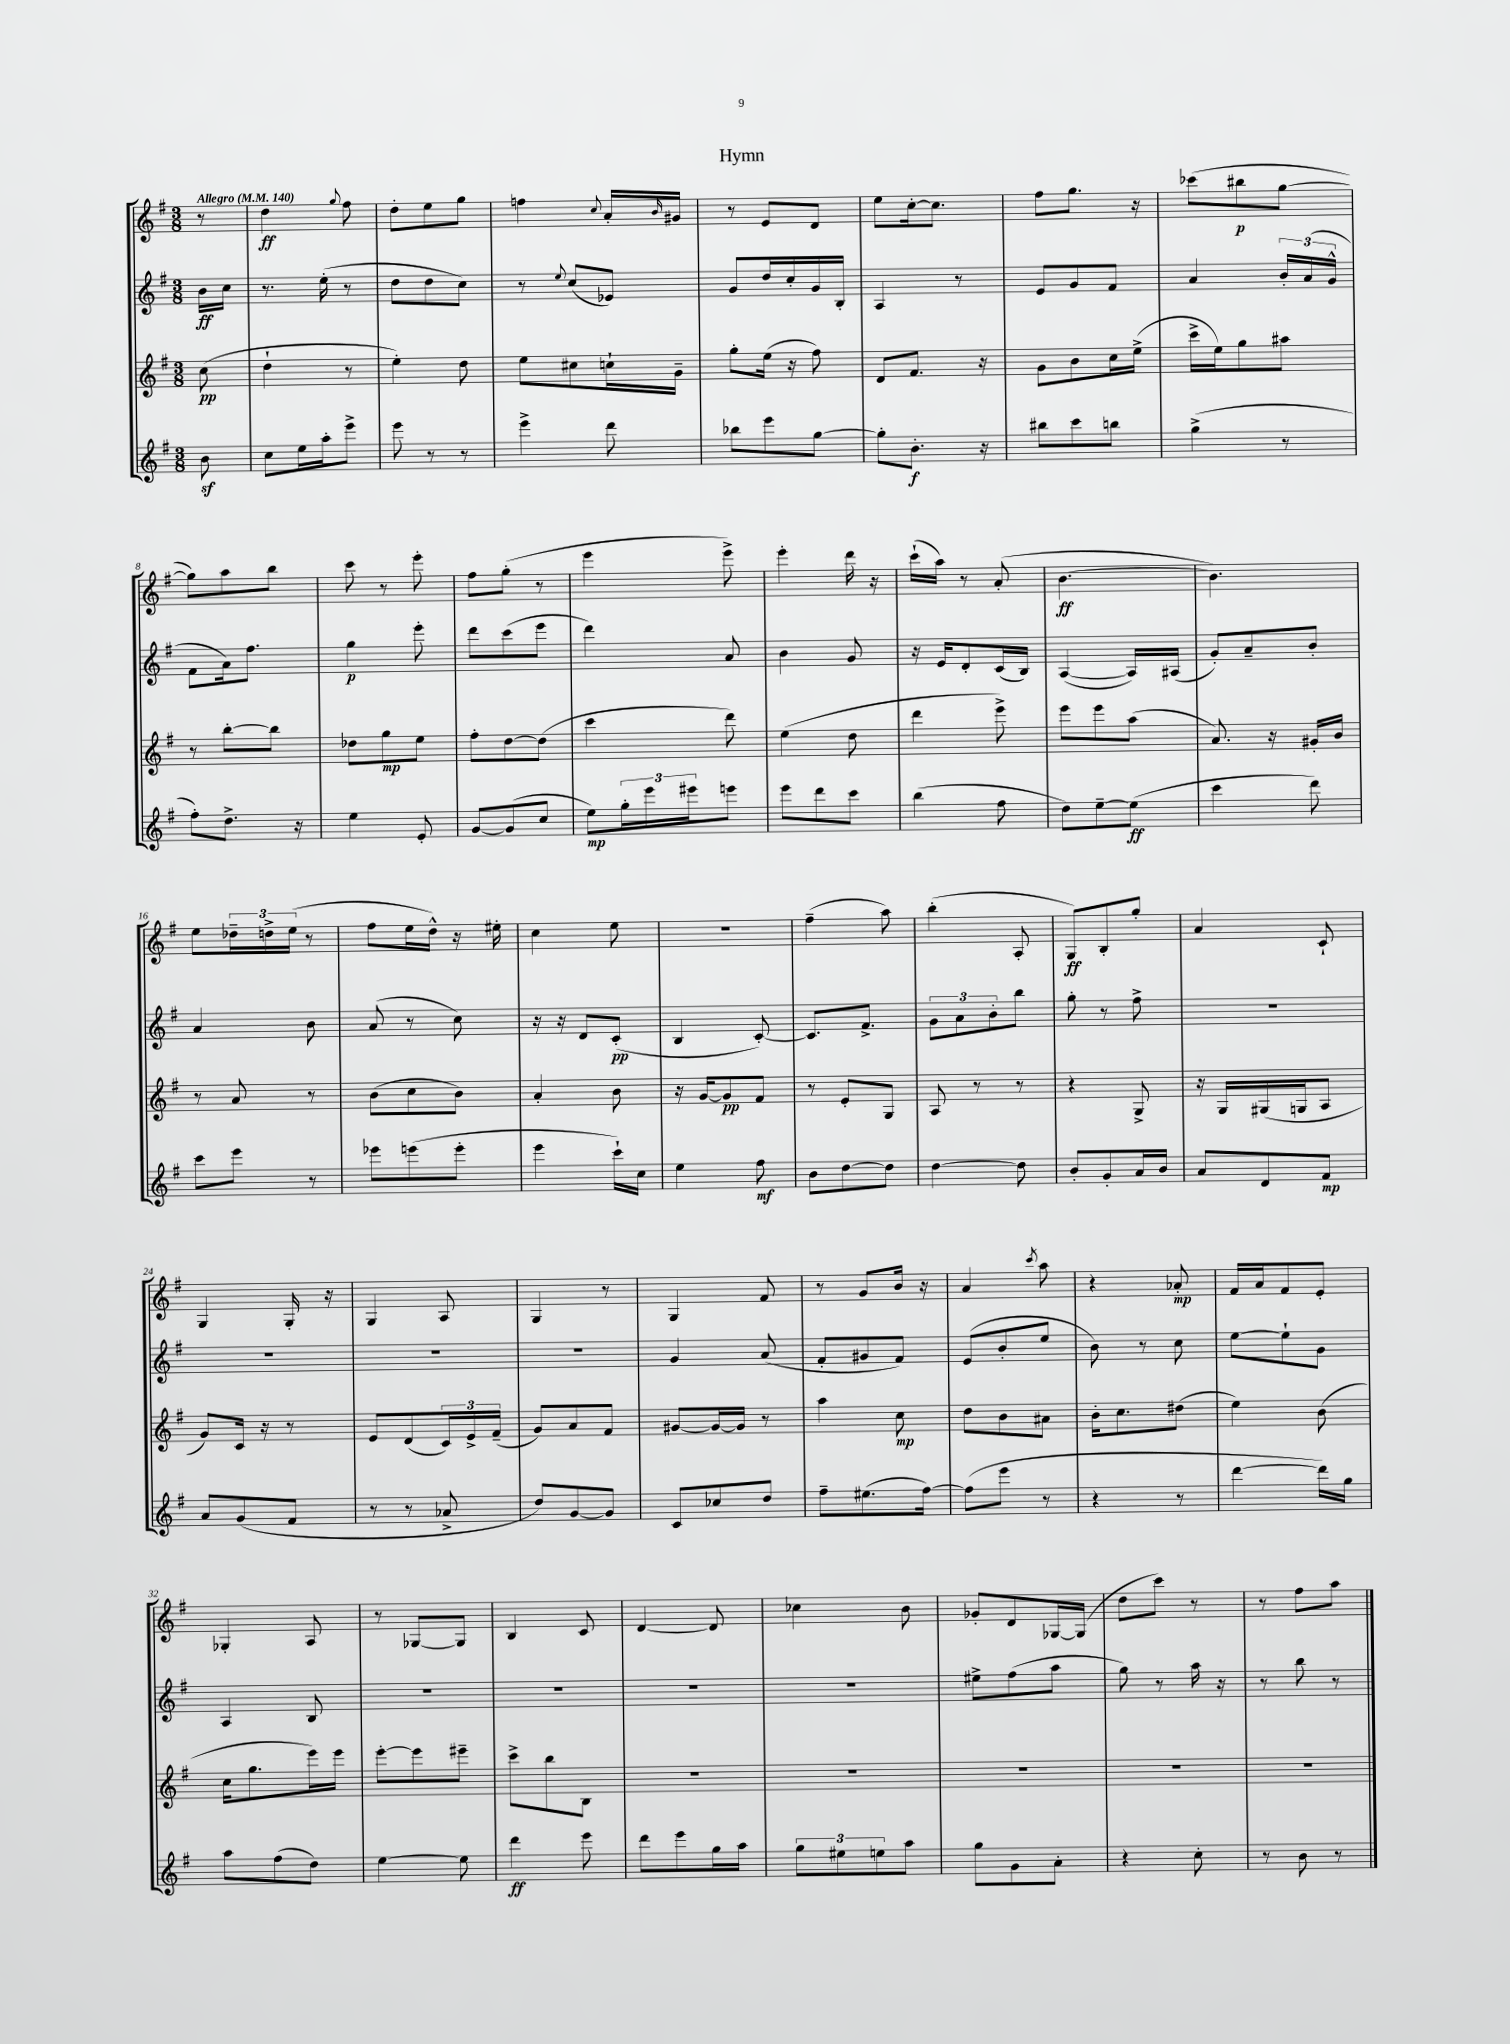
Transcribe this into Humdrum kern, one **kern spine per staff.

**kern	**kern	**kern	**kern
*staff4	*staff3	*staff2	*staff1
*clefG2	*clefG2	*clefG2	*clefG2
*k[f#]	*k[f#]	*k[f#]	*k[f#]
*M3/8	*M3/8	*M3/8	*M3/8
*MM140	*MM140	*MM140	*MM140
8b\	(8cc\	16b\LL	8r
.	.	16cc\JJ	.
=	=	=	=
8cc\L	4dd`\	8.r	4dd\
16ee\L	.	.	.
16aa'\J	.	(16ee'\	.
.	.	.	8qqgg/
8eee^\J	8r	8r	8ff#\
=	=	=	=
8eee\	4ee'\)	8dd\L	8dd'\L
8r	.	8dd\	8ee\
8r	8dd\	8cc\J)	8gg\J
=	=	=	=
4eee^\	8ee\L	8r	4ff\
.	.	8qqee/	.
.	8cc#\	(8cc/L	.
.	.	.	8qqcc/
8ddd\	16cc`\L	8e-/J)	16a'/LL
.	.	.	16qqb/
.	16g~\JJ	.	16g#/JJ
=	=	=	=
8bb-\L	8gg'\L	8g/L	8r
8eee\	(16ee\Jk	16dd/L	8e/L
.	16r	16cc'/	.
[8gg\J	8ff#\)	16g/	8d/J
.	.	16B'/JJ	.
=	=	=	=
8gg'\]L	8d/L	4A/	8ee\L
8.b'\J	8.f#/J	.	[16cc'\k
.	.	.	8.cc\]J
.	.	8r	.
16r	16r	.	.
=	=	=	=
8bb#\L	8g\L	8e/L	8ff#\L
8ccc\	8b\	8g/	8.gg\J
8bb\J	16cc\L	8f#/J	.
.	(16ee^\JJ	.	16r
=	=	=	=
(4gg^\	16ccc^\LL	4a/	(8ccc-\L
.	16ee\J)	.	.
.	8gg\	.	8bb#\
8r	8aa#\J	24b'/LL	[8gg\J
.	.	(24a/	.
.	.	24g^^/JJ	.
=	=	=	=
8ff#'\L)	8r	8f#\L	8gg\]L)
8.dd^\J	[8bb'\L	16a\k)	8aa\
.	.	8.ff#\J	.
.	8bb\]J	.	8bb\J
16r	.	.	.
=	=	=	=
4ee\	8dd-\L	4gg\	8ccc\
.	8gg\	.	8r
8e'/	8ee\J	8eee'\	8eee'\
=	=	=	=
[8g/L	8ff#'\L	8ddd\L	8ff#\L
(8g/]	[8dd\	(8ccc\	(8gg'\J
8cc/J	(8dd\]J	8eee\J	8r
=	=	=	=
8ee\L)	4ccc\	4ddd\)	4eee\
24gg'\L	.	.	.
24eee\	.	.	.
24eee#\J	.	.	.
8eee\J	8ddd\)	8a/	8eee^\)
=	=	=	=
8eee\L	(4ee\	4b\	4eee'\
8ddd\	.	.	.
8ccc\J	8dd\	8g/	16ddd\
.	.	.	16r
=	=	=	=
(4bb\	4ddd\	16r	(16ccc`\LL
.	.	16e/LK	16aa\JJ)
.	.	8d'/	8r
8ff#\	8eee^\)	(16c/L	(8a'/
.	.	16B/JJ)	.
=	=	=	=
8dd\L)	8eee\L	([4A/	[4.b\
[8ee~\	8eee\	.	.
(8ee\]J	(8aa\J	16A/]LL)	.
.	.	(16A#/JJ	.
=	=	=	=
4ccc\	8.a/)	8g'/L)	4.b\])
.	.	8a~/	.
.	16r	.	.
8ddd\)	16g#'/LL	8b'/J	.
.	16b/JJ	.	.
=	=	=	=
8ccc\L	8r	4a/	8ee\L
8eee\J	8a/	.	24dd-~\L
.	.	.	24dd^\
.	.	.	(24ee\JJ
8r	8r	8b\	8r
=	=	=	=
8eee-\L	(8b\L	(8a/	8ff#\L
(8eee\	8cc\	8r	16ee\L
.	.	.	16dd^^\JJ)
8eee'\J	8b\J)	8cc\)	16r
.	.	.	16ee#'\
=	=	=	=
4eee\	4a'/	16r	4cc\
.	.	16r	.
.	.	8d/L	.
16ccc`\LL)	8b\	(8c'/J	8ee\
16cc\JJ	.	.	.
=	=	=	=
4ee\	16r	4B/	4.r
.	[16g/LK	.	.
.	8g/]	.	.
8ff#\	8f#/J	[8c'/)	.
=	=	=	=
8b\L	8r	8.c/]L	(4ff#~\
[8dd\	8e'/L	.	.
.	.	8.f#^/J	.
8dd\]J	8G/J	.	8aa\)
=	=	=	=
[4dd\	8A/	12g\L	(4bb'\
.	.	12a\	.
.	8r	.	.
.	.	12b'\	.
8dd\]	8r	8bb\J	8A'/
=	=	=	=
8b'/L	4r	8gg'\	8G/L)
8g'/	.	8r	8B'/
16a/L	8G^/	8ff#^\	8gg'/J
16b/JJ	.	.	.
=	=	=	=
8a/L	16r	4.r	4a/
.	16G/LL	.	.
8d/	(16G#/	.	.
.	16G/J	.	.
8f#/J	8A/J	.	8c`/
=	=	=	=
8a/L	8g/L)	4.r	4G/
(8g/	16c/Jk	.	.
.	16r	.	.
8f#/J	8r	.	16G'/
.	.	.	16r
=	=	=	=
8r	8e/L	4.r	4G/
8r	(8d/	.	.
8a-^/	24c/L)	.	8A/
.	24e^/	.	.
.	(24f#~/JJ	.	.
=	=	=	=
8dd/L)	8g/L)	4.r	4G/
[8g/	8a/	.	.
8g/]J	8f#/J	.	8r
=	=	=	=
8c/L	[8g#/L	4g/	4G/
8cc-/	16g#/_L	.	.
.	16g#/]JJ	.	.
8dd/J	8r	(8a/	8f#/
=	=	=	=
8ff#~\L	4aa\	8f#'/L	8r
(8.ee#\	.	8g#/	8g/L
.	8cc\	8f#/J)	16b/Jk
[16ff#\Jk)	.	.	16r
=	=	=	=
(8ff#\]L	8dd\L	(8e/L	4a/
8eee\J	8b\	8b'/	.
.	.	.	8qccc/
8r	8a#\J	8ee/J	8aa\
=	=	=	=
4r	16b'\LK	8b\)	4r
.	8.cc\	.	.
.	.	8r	.
8r	(8dd#\J	8cc\	8a-'/
=	=	=	=
[4ddd\	4ee\)	[8ee\L	16f#/LL
.	.	.	16a/J
.	.	8ee`\]	8f#/
16ddd\]LL)	(8b\	8g\J	8e'/J
16gg\JJ	.	.	.
=	=	=	=
8aa\L	16cc\LK	4A/	4G-'/
.	8.gg\	.	.
(8ff#\	.	.	.
8dd\J)	16eee\L)	8B/	8A/
.	16eee\JJ	.	.
=	=	=	=
[4ee\	[8eee'\L	4.r	8r
.	8eee\]	.	[8G-/L
8ee\]	8eee#~\J	.	8G-/]J
=	=	=	=
4ddd\	8ccc^\L	4.r	4B/
.	8bb\	.	.
8eee\	8B\J	.	8c/
=	=	=	=
8ddd\L	4.r	4.r	[4d/
8eee\	.	.	.
16gg\L	.	.	8d/]
16aa\JJ	.	.	.
=	=	=	=
12gg\L	4.r	4.r	4cc-\
12ee#\	.	.	.
12ee\	.	.	.
8aa\J	.	.	8b\
=	=	=	=
8gg\L	4.r	8ee#^\L	8g-'/L
8g\	.	(8ff#\	8d/
8a'\J	.	8aa\J	[16G-/L
.	.	.	(16G-/]JJ
=	=	=	=
4r	4.r	8gg\)	8dd\L
.	.	8r	8ccc\J)
8cc'\	.	16aa\	8r
.	.	16r	.
=	=	=	=
8r	4.r	8r	8r
8b\	.	8bb\	8ff#\L
8r	.	8r	8aa\J
==	==	==	==
*-	*-	*-	*-
